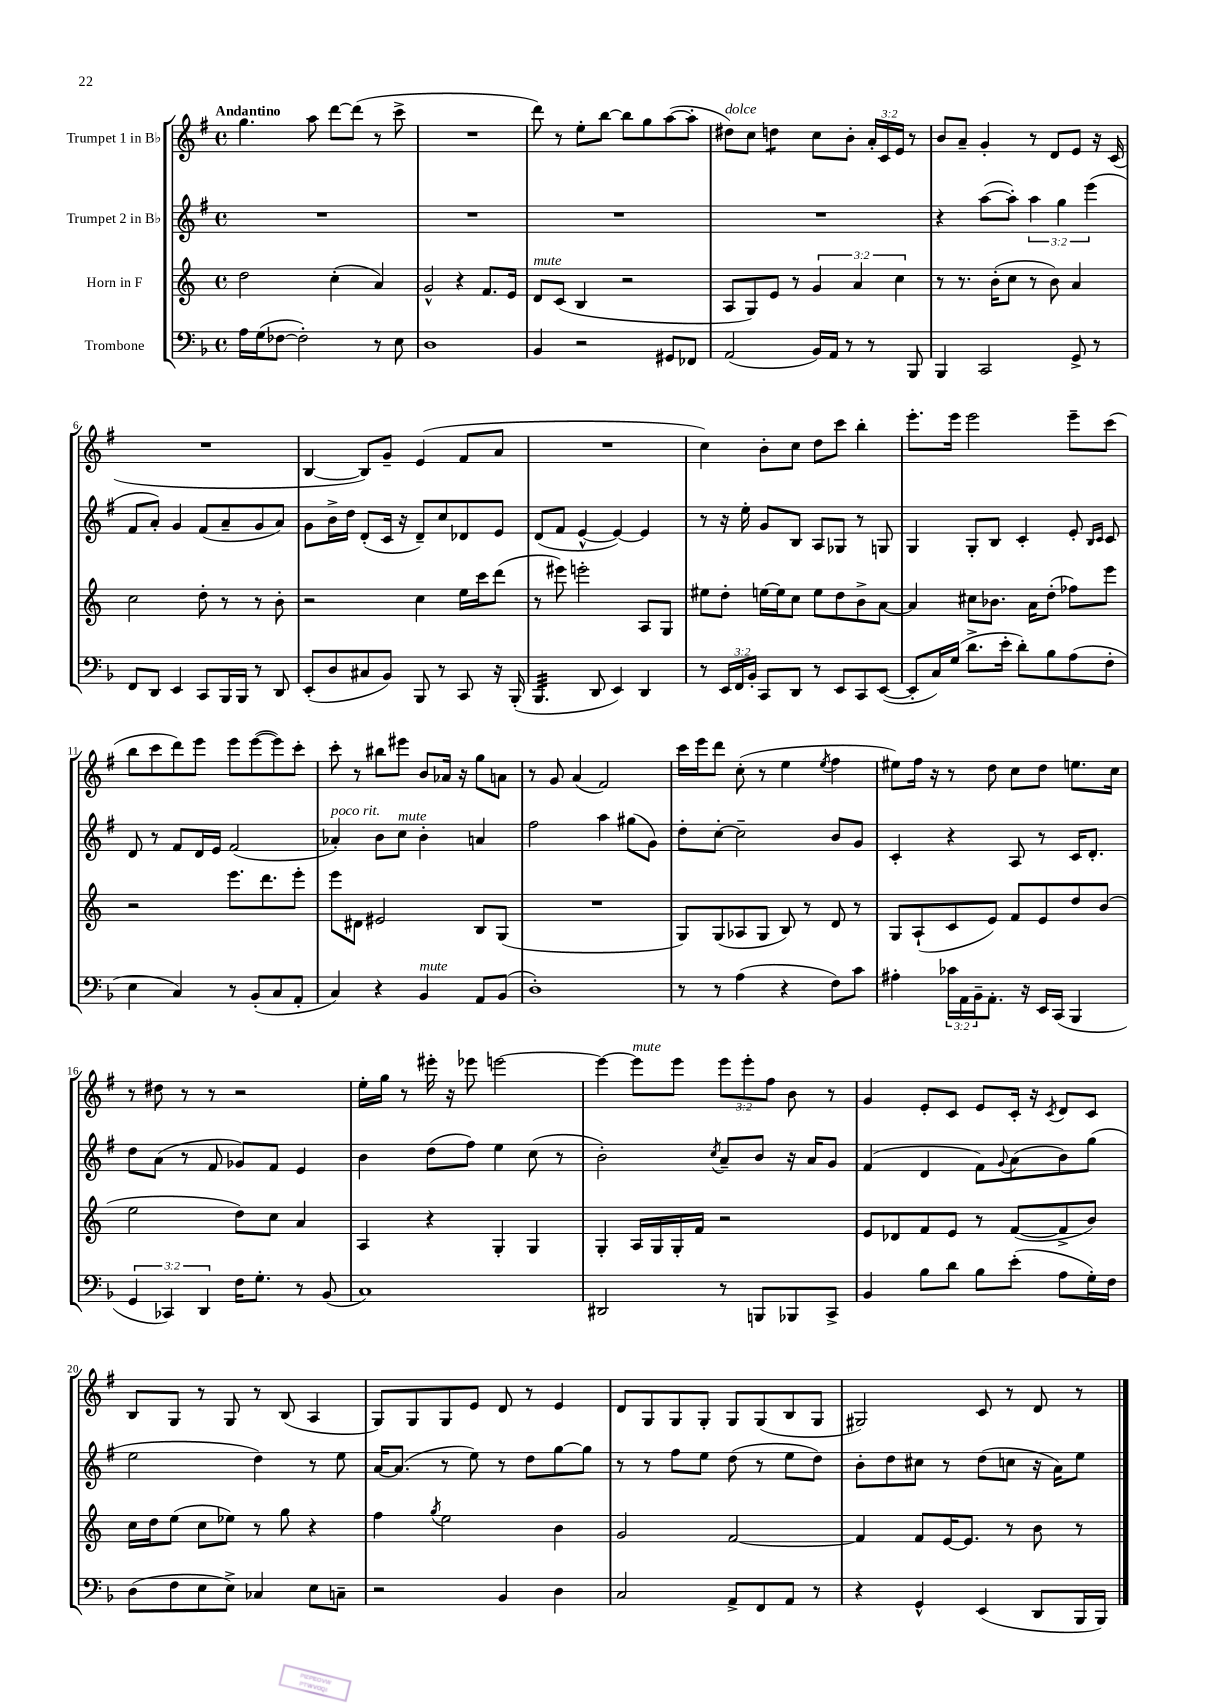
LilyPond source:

<<
\new StaffGroup <<
\new Staff = "s0" \with { instrumentName = "Trumpet 1 in Bb" } {
    \clef treble \key g \major \defaultTimeSignature \time 4/4 \override Staff.TupletNumber.text = #tuplet-number::calc-fraction-text \tempo "Andantino"
    g''4. a''8 d'''8~ d'''8( r8 c'''8-> |
    R1 |
    d'''8) r8 e''8-. b''8~ b''8 g''8 a''8~( a''8-. |
    dis''8^\markup { \italic "dolce" }) c''8 d''4:8 c''8 b'8-. \tuplet 3/2 { a'16-. c'16 e'16 } r8 |
    b'8 a'8-- g'4-. r8 d'8 e'8 r16 c'16( |
    R1 |
    b4~ b8) g'8-- e'4( fis'8 a'8 |
    R1 |
    c''4) b'8-. c''8 d''8 c'''8 b''4-. |
    e'''8.-. e'''16 e'''2 e'''8-- c'''8( |
    b''8 c'''8 d'''8) e'''8 e'''8 e'''8~( e'''8) c'''8-. |
    c'''8-. r8 bis''8 eis'''8 b'8 aes'16 r16 g''8 a'8 |
    r8 g'8 a'4( fis'2) |
    c'''16 e'''16 d'''8 c''8-.( r8 e''4 \acciaccatura { e''8 } fis''4 |
    eis''8) fis''16 r16 r8 d''8 c''8 d''8 e''8. c''16 |
    r8 dis''8 r8 r8 r2 |
    e''16-. g''16 r8 eis'''16-. r16 ees'''8 e'''2~ |
    e'''4~ e'''8^\markup { \italic "mute" } e'''8 \tuplet 3/2 { e'''8 e'''8-. fis''8 } b'8 r8 |
    g'4 e'8-. c'8 e'8 c'16-. r16 \acciaccatura { c'8 } d'8 c'8 |
    b8 g8 r8 g8 r8 b8( a4 |
    g8) g8 g8 e'8 d'8 r8 e'4 |
    d'8 g8 g8 g8-. g8 g8( b8 g8 |
    gis2) c'8 r8 d'8 r8 \bar "|." |
}
\new Staff = "s1" \with { instrumentName = "Trumpet 2 in Bb" } {
    \clef treble \key g \major \defaultTimeSignature \time 4/4 \override Staff.TupletNumber.text = #tuplet-number::calc-fraction-text
    R1 |
    R1 |
    R1 |
    R1 |
    r4 a''8~( a''8-.) \tuplet 3/2 { a''4 g''4 e'''4( } |
    fis'8 a'8-.) g'4 fis'8( a'8-- g'8 a'8) |
    g'8 b'16-> d''16 d'8-.( c'16 r16 d'8--) c''8 des'8 e'8 |
    d'8( fis'8 e'4~-^ e'4~) e'4 |
    r8 r16 e''16-. g'8 b8 a8 ges8 r8 g8 |
    g4 g8-. b8 c'4-. e'8-. \grace { b16 c'16 } c'8 |
    d'8 r8 fis'8 d'16 e'16 fis'2( |
    aes'4-.^\markup { \italic "poco rit." }) b'8 c''8^\markup { \italic "mute" } b'4-. a'4 |
    fis''2 a''4 gis''8( g'8) |
    d''8-. c''8~-. c''2-- b'8 g'8 |
    c'4-. r4 a8 r8 c'16 d'8.-. |
    d''8 a'8( r8 fis'8 ges'8) fis'8 e'4 |
    b'4 d''8( fis''8) e''4 c''8( r8 |
    b'2-.) \acciaccatura { c''8 } a'8-- b'8 r16 a'16 g'8 |
    fis'4( d'4 fis'8) \appoggiatura { g'8 } a'8( b'8) g''8( |
    e''2 d''4) r8 e''8 |
    a'16~ a'8.( r8 e''8) r8 d''8 g''8~ g''8 |
    r8 r8 fis''8 e''8 d''8( r8 e''8 d''8) |
    b'8-. d''8 cis''8 r8 d''8( c''8 r16 a'16) e''8 \bar "|." |
}
\new Staff = "s2" \with { instrumentName = "Horn in F" } {
    \clef treble \key c \major \defaultTimeSignature \time 4/4 \override Staff.TupletNumber.text = #tuplet-number::calc-fraction-text
    d''2 c''4-.( a'4) |
    g'2-^ r4 f'8. e'16 |
    d'8^\markup { \italic "mute" } c'8( b4 r2 |
    a8 g8) e'8 r8 \tuplet 3/2 { g'4 a'4 c''4 } |
    r8 r8. b'16-.( c''8 r8 b'8) a'4 |
    c''2 d''8-. r8 r8 b'8-. |
    r2 c''4 e''16 c'''16 d'''8( |
    r8 eis'''8) e'''2-. a8 g8 |
    eis''8 d''8-. e''16~ e''16 c''8 e''8 d''8 b'8-> a'8~ |
    a'4 cis''8 bes'8. a'16 d''8-.( fes''8) e'''8 |
    r2 e'''8. d'''8. e'''8-. |
    e'''8 dis'8 eis'2 b8 g8( |
    R1 |
    g8) g8( aes8 g8 b8) r8 d'8 r8 |
    g8 a8-!( c'8 e'8) f'8 e'8 d''8 b'8( |
    e''2 d''8) c''8 a'4 |
    a4 r4 g4-. g4 |
    g4-. a16 g16 g16-. f'16 r2 |
    e'8 des'8 f'8 e'8 r8 f'8~( f'8-> b'8) |
    c''16 d''16 e''8( c''8 ees''8) r8 g''8 r4 |
    f''4 \acciaccatura { g''8 } e''2 b'4 |
    g'2 f'2~ |
    f'4 f'8 e'16~ e'8. r8 b'8 r8 \bar "|." |
}
\new Staff = "s3" \with { instrumentName = "Trombone" } {
    \clef bass \key f \major \defaultTimeSignature \time 4/4 \override Staff.TupletNumber.text = #tuplet-number::calc-fraction-text
    a16 g16( fes8~ fes2-.) r8 e8 |
    d1 |
    bes,4 r2 gis,8 fes,8 |
    a,2( bes,16) a,16 r8 r8 bes,,8 |
    bes,,4 c,2 g,8-> r8 |
    f,8 d,8 e,4 c,8 bes,,16 bes,,16 r8 d,8 |
    e,8-.( d8 cis8 bes,8) bes,,8 r8 c,8 r16 bes,,16-.( |
    bes,,4.:32 d,8 e,4) d,4 |
    r8 \tuplet 3/2 { e,16 f,16 bes,16-. } c,8 d,8 r8 e,8 c,8 e,8~( |
    e,8-. c16) g16( d'8.-> e'16-. d'8-.) bes8 a8( f8-. |
    e4 c4) r8 bes,8-.( c8 a,8-. |
    c4) r4 bes,4^\markup { \italic "mute" } a,8 bes,8( |
    d1-.) |
    r8 r8 a4( r4 f8) c'8 |
    ais4-. \tuplet 3/2 { ces'16 a,16 bes,16-- } a,8.-. r16 e,16 c,16( bes,,4 |
    \tuplet 3/2 { g,4 ces,4) d,4 } f16 g8.-. r8 bes,8( |
    c1) |
    dis,2 r8 b,,8 bes,,8 c,8-> |
    bes,4 bes8 d'8 bes8 e'8-.( a8 g16-.) f16 |
    d8( f8 e8 e8->) ces4 e8 c8-- |
    r2 bes,4 d4 |
    c2 a,8-> f,8 a,8 r8 |
    r4 g,4-^ e,4( d,8 bes,,16 bes,,16) \bar "|." |
}
>>
>>
